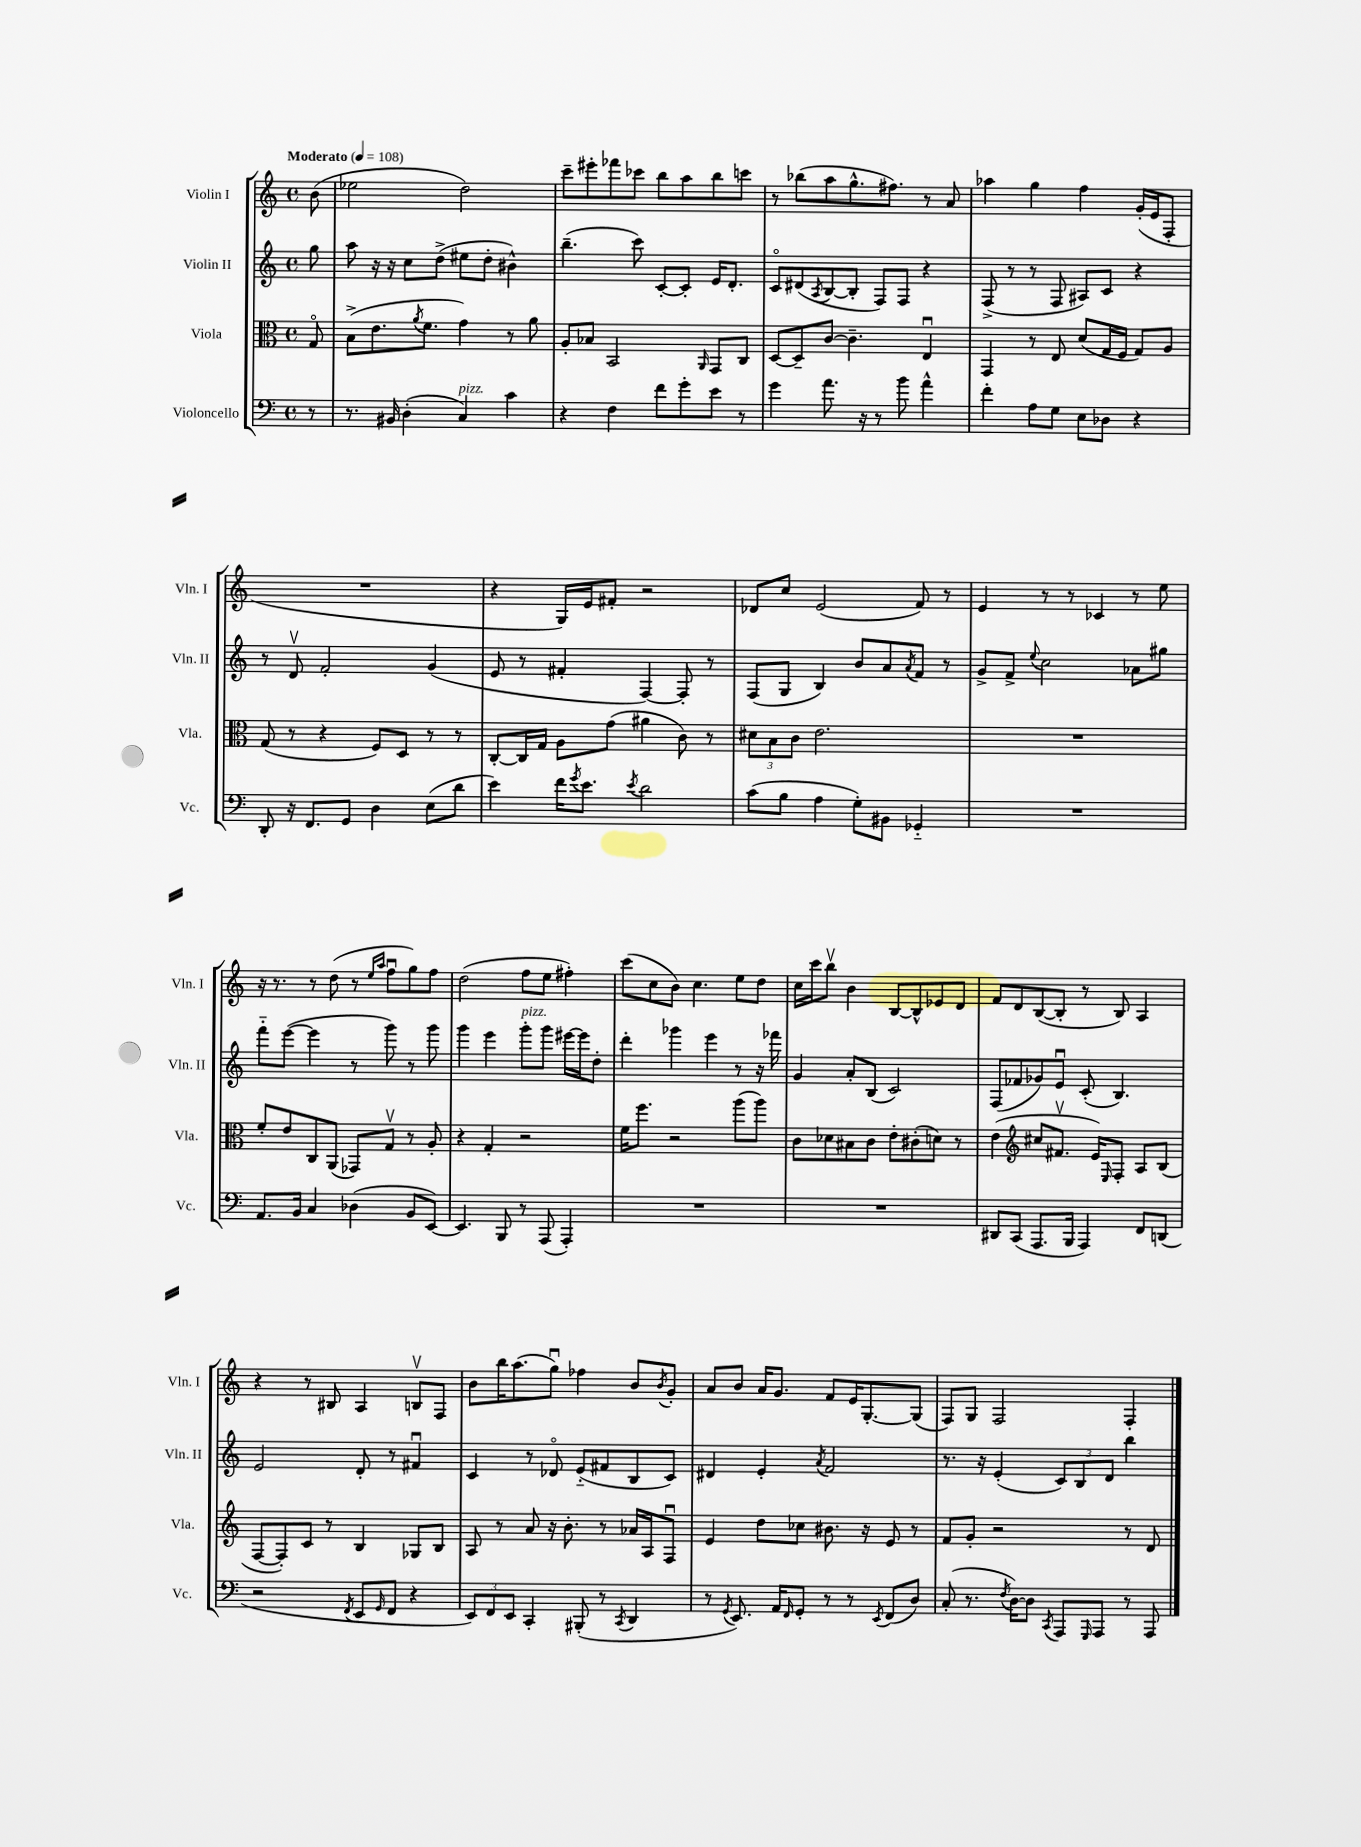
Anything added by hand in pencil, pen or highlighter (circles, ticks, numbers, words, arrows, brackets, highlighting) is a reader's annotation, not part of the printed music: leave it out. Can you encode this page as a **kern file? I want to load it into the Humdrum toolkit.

**kern	**kern	**kern	**kern
*part4	*part3	*part2	*part1
*staff4	*staff3	*staff2	*staff1
*I"Violoncello	*I"Viola	*I"Violin II	*I"Violin I
*I'Vc.	*I'Vla.	*I'Vln. II	*I'Vln. I
*clefF4	*clefC3	*clefG2	*clefG2
*k[]	*k[]	*k[]	*k[]
*M4/4	*M4/4	*M4/4	*M4/4
*met(c)	*met(c)	*met(c)	*met(c)
*MM108	*MM108	*MM108	*MM108
=	=	=	=
!	!	!	!LO:TX:a:B:t=Moderato
8r	8G/	8gg\	(8b\
=1	=1	=1	=1
8.r	(8B^\L	8aa\	2ee-X\
.	8.e\	16r	.
16BB#X/	.	16r	.
(4D'\	.	8cc\L	.
.	8qa/	.	.
.	8.f\J	.	.
.	.	(8dd^\J	.
!LO:TX:a:i:t=pizz.	!	!	!
4C/)	4g\)	8ee#X\L	2dd\)
.	.	8dd'\J	.
4c\	8r	4b#X^^\)	.
.	8a\	.	.
=2	=2	=2	=2
4r	8A'/L	(4.bb~\	8ccc~\L
.	8B-X/J	.	8eee#X'\
4F\	2BB/	.	8fff-X\
.	.	8ccc\)	8ccc-X\J
8f\L	.	[8c'/L	8bb\L
8g'\	.	8c'/J]	8aa\
.	16qqAA/	.	.
8e\J	8GG/L	16e/KL	8bb\
.	.	8.d'/J	.
8r	8C/J	.	8cccn\J
=3	=3	=3	=3
4g\	[8D/L	8c/L	8r
.	8D~/]	(8d#X/	(8bb-X\L
.	.	8qA/	.
8.a\	[8c/J	[8B/	8aa\
.	4.c~\]	8B'/J]	8.gg^^\
16r	.	.	.
8r	.	8F/L)	.
.	.	.	8.ff#X\J)
8b\	.	8F/J	.
4a^^\	4Eu/	4r	8r
.	.	.	8a/
=4	=4	=4	=4
4f'\	4GG/	(8F^/	4aa-X\
.	.	8r	.
8A\L	8r	8r	4gg\
8G\J	8E/	8F/	.
8E\L	(8d/L	8A#X/L)	4ff\
8D-X\J	16G/L	8c/J	.
.	16F/JJ	.	.
4r	8G/L)	4r	(16g'/LL
.	.	.	16e/J
.	8A/J	.	8F'/J
!!LO:LB:g=z
=5	=5	=5	=5
8DD'/	(8G/	8r	1r
16r	8r	8dv/	.
8.FF/L	.	.	.
.	4r	2f'/	.
8GG/J	.	.	.
4D\	8F/L)	.	.
.	8D/J	.	.
(8E\L	8r	(4g/	.
8d\J	8r	.	.
=6	=6	=6	=6
4e\)	[8C'/L	8e/	4r
.	16C/L]	8r	.
.	16G/JJ	.	.
16f\KL	8A\L	4f#X'/	16G/LL)
8qg/	.	.	.
8.e\J	.	.	16e/J
.	(8g\J	.	8f#X'/J
8qe/	.	.	.
2d\	4a#X\	[4F/)	2r
.	8c\)	8F'/]	.
.	8r	8r	.
=7	=7	=7	=7
(8c\L	12d#X\L	(8F/L	8d-X/L
.	12B\	.	.
8B\J	.	8G/J	8cc/J
.	12c\J	.	.
4A\	2.e\	4B/)	(2e/
8G'\L)	.	8b/L	.
8BB#X\J	.	8a/	.
.	.	8qa/	.
4GG-X/	.	8f/J	8f/)
.	.	8r	8r
=8	=8	=8	=8
1r	1r	8g^/L	4e/
.	.	8f^/J	.
.	.	8qqee/	.
.	.	2cc\	8r
.	.	.	8r
.	.	.	4c-X/
.	.	8a-X\L	8r
.	.	8gg#X\J	8ee\
!!LO:LB:g=z
=9	=9	=9	=9
8.AA/L	8f'/L	8fff\L	16r
.	.	.	8.r
.	8e/	([8eee\J	.
16BB/Jk	.	.	.
4C/	8C/	4eee\]	8r
.	(8AA/J	.	(8dd\
(4D-X\	8GG-X/L)	8r	8r
.	.	.	16qqee/LL
.	.	.	16qqaa/JJ
.	8Gv/J	8ggg\)	8ffu\L
8BB/L	8r	8r	8gg\)
[8EE/J)	8A'/	8ggg\	8ff\J
=10	=10	=10	=10
4.EE/]	4r	4ggg\	(2dd\
.	4G'/	4eee\	.
8BBB/	.	.	.
!	!	!LO:TX:a:i:t=pizz.	!
8r	2r	8ggg'\L	8ff\L
(8AAA/	.	8ggg\J	8ee\J
4AAA'/)	.	[16eee#X\LL	4ff#X'\)
.	.	16eee#\J]	.
.	.	8dd'\J	.
=11	=11	=11	=11
1r	16f\KL	4ddd'\	(8ccc\L
.	8.ff\J	.	.
.	.	.	8cc\
.	2r	4ggg-X\	8b\J)
.	.	.	4.cc\
.	.	4eee\	.
.	(8aa\L	8r	8ee\L
.	8aa\J)	16r	8dd\J
.	.	16fff-X\	.
=12	=12	=12	=12
1r	8c\L	4g/	16cc\LL
.	.	.	16ccc\J
.	8d-X\	.	8bbv\J
.	8B#X\	8a'/L	4b\
.	8c\J	(8B/J	.
.	8e'\L	2c/)	[8B/L
.	(8c#X'\	.	8B^^/]
.	8dn\J)	.	8e-X/
.	8r	.	8d/J
=13	=13	=13	=13
8DD#X/L	(4e\	(8F/L	8f/L
(8CC/J	.	8f-X/	8d/
*	*clefG2	*	*
8.AAA/L	8cc#X/L	8g-X/)	([8B/
.	8.f#Xv/J	8eu/J	8B'/J]
16BBB/Jk	.	.	.
4AAA/)	.	(8c'/	8r
.	16e/KL)	.	.
.	16qqE/	.	.
.	8F'/J	4.B/)	8B/)
8FF/L	8A/L	.	4A/
(8DDn/J	(8B/J	.	.
!!LO:LB:g=z
=14	=14	=14	=14
2r	[8F/L	2e/	4r
.	8F'/])	.	.
.	8c/J	.	8r
.	8r	.	8B#X/
8qFF/	.	.	.
8EE/L	4B/	8d'/	4A/
16qqGG/	.	.	.
8FF/J	.	8r	.
4r	8G-X/L	4f#Xu/	8Bnv/L
.	8B/J	.	8F/J
=15	=15	=15	=15
12EE/L)	8A/	4c/	8b\L
12FF/	.	.	.
.	8r	.	16bb\K
12EE/J	.	.	.
.	.	.	(8.aa\
4CC'/	8a/	8r	.
.	16r	8d-X/	8ggu\J)
.	8.b'\	.	.
(8BBB#X'/	.	(8e/L	4ff-X\
8r	8r	8f#X/	.
8qCC/	.	.	.
4DD/	16a-X/LL	8B/	8b/L
.	16A/J	.	.
.	.	.	8qb/
.	8Fu/J	8c/J)	8g'/J
=16	=16	=16	=16
8r	4e/	4d#X/	8a/L
8qGG/	.	.	.
8.EE/)	.	.	8b/J
.	8dd\L	4e'/	16a/KL
16AA/KL	.	.	8.g/J
16qqFF/	.	.	.
8GG'/J	8cc-X\J	.	.
.	.	8qa/	.
8r	8.b#X\	2f/	8f/L
8r	.	.	16e/K
.	16r	.	[8.G'/
8qEE/	.	.	.
(8FF/L	8e/	.	.
8D/J)	8r	.	(8G/J]
=17	=17	=17	=17
(8C'/	8f/L	8.r	8F/L)
8.r	8g'/J	.	8G/J
.	.	16r	.
.	2r	(4e'/	2F/
8qF/	.	.	.
[16D\KL)	.	.	.
8D\J]	.	.	.
8qCC/	.	.	.
8AAA/L	.	12c/L)	.
.	.	12B/	.
16qqGGG/	.	.	.
8AAA/J	.	.	.
.	.	12d/J	.
8r	8r	4bb\	4F'/
8AAA/	8d/	.	.
==	==	==	==
*-	*-	*-	*-
